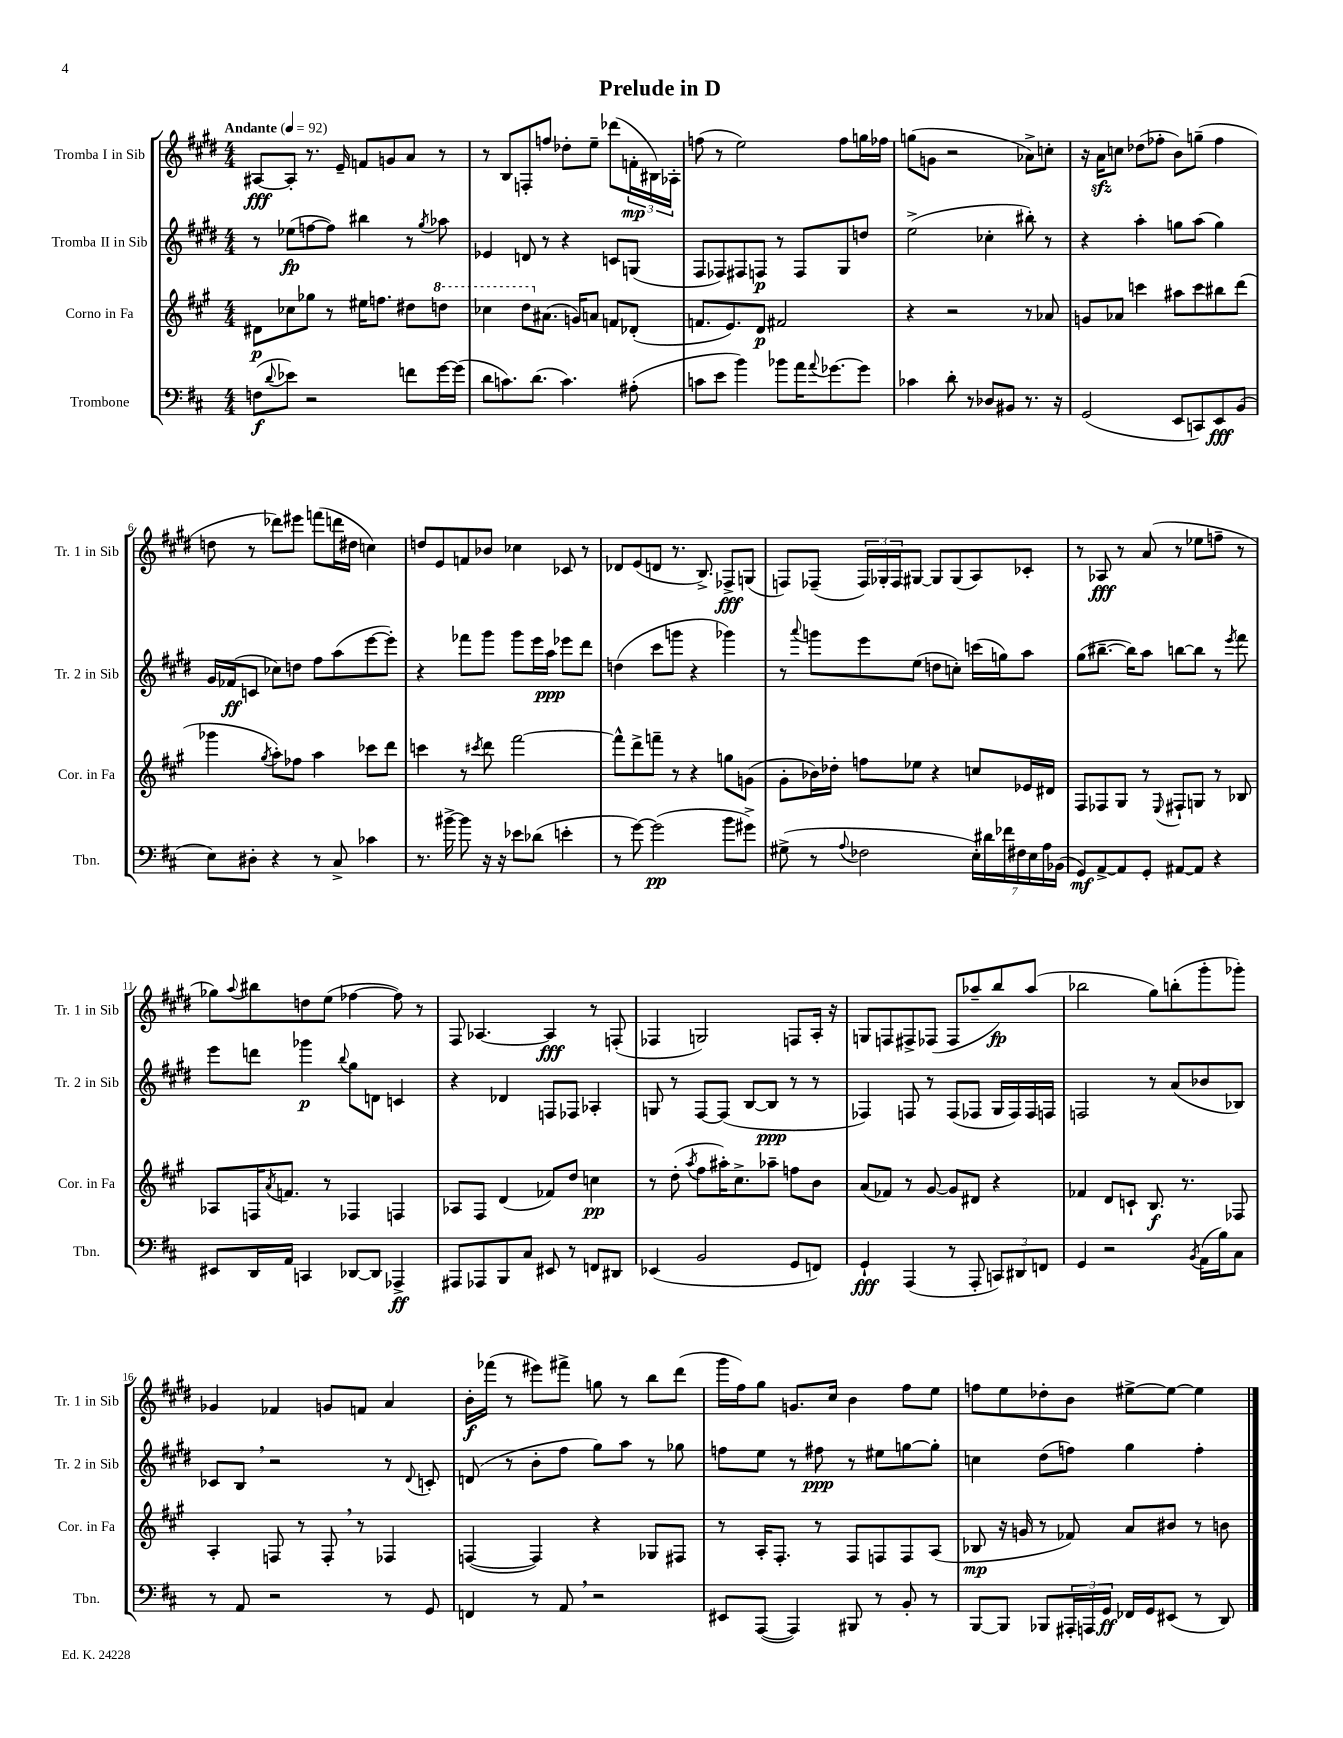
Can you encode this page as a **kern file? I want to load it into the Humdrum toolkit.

**kern	**kern	**kern	**kern
*staff4	*staff3	*staff2	*staff1
*clefF4	*clefG2	*clefG2	*clefG2
*k[f#c#]	*k[f#c#g#]	*k[f#c#g#d#]	*k[f#c#g#d#]
*M4/4	*M4/4	*M4/4	*M4/4
*MM92	*MM92	*MM92	*MM92
(8F	8d#	8r	[8A#
8qqd	.	.	.
8e-)	8cc-	(8ee-	8A#']
2r	8gg-	[8ff	8.r
.	8r	8ff])	.
.	.	.	16e~
.	16ee#	4bb#	8f
.	8.ff	.	.
.	.	.	8g
8f	8dd#	8r	8a
.	.	8qgg#	.
[16g	8ddd	8aa-	8r
(16g]	.	.	.
=	=	=	=
8d	4ccc-	4e-	8r
8.c)	.	.	8B
.	8ddd	8d	8F'
(8.d	.	.	.
.	(8.a#	8r	8ff
4.c)	.	4r	8dd-'
.	16g)	.	.
.	8a	.	8ee~
.	8f	8c	(8ddd-
(8A#'	(8d-'	(8G	24f'
.	.	.	24B#)
.	.	.	24A-'
=	=	=	=
8c	8.f	8F#	(8ff
8e	.	8F-)	8r
.	8.e)	.	.
4b)	.	8F#	2ee)
.	8d	8F	.
8b-	2f#	8r	.
16a	.	8F	.
8qqa	.	.	.
[8.g-	.	.	.
.	.	8G#	8ff
8g-]	.	8dd	16gg
.	.	.	16ff-
=	=	=	=
4c-	4r	(2ee^	(8gg
.	.	.	8g
8d'	2r	.	2r
8r	.	.	.
8D-	.	4cc-'	.
8BB#	.	.	.
8.r	8r	8bb#')	8a-^)
.	8a-	8r	8cc'
16r	.	.	.
=	=	=	=
(2GG	8g	4r	16r
.	.	.	16a
.	8a-	.	8cc
.	4ccc	4aa'	(8dd-
.	.	.	8ff-'
8EE	8aa#	8gg	8b)
8CC)	8ccc	(8aa	(8gg~
8EE	8bb#	4gg)	4ff-
(8BB	(8ddd	.	.
=	=	=	=
8E)	4ggg-	16g#	8dd
.	.	(16f-	.
8D#'	.	8c	8r
.	8qgg#	.	.
4r	8aa')	8cc-)	8ddd-)
.	8ff-	8dd	8eee#
8r	4aa	8ff#	(8fff
8C#^	.	(8aa	16ddd
.	.	.	16dd#
4c-	8ccc-	[8eee	4cc)
.	8ddd	8eee'])	.
=	=	=	=
8.r	4ccc	4r	8dd
.	.	.	8e
[16b#^	.	.	.
8b#]	8r	8fff-	8f
.	8qccc#	.	.
16r	8ddd	8ggg#	8b-
16r	.	.	.
8e-	[2fff#	8ggg#	4cc-
(8d-	.	16eee	.
.	.	16aa	.
4e'	.	8eee-	8c-
.	.	8ddd#	8r
=	=	=	=
8r	8fff#^^]	(4dd	8d-
[8g)	8ddd^	.	(8e
(2g]	8fff~	8ccc#	8d
.	8r	8ggg	8.r
.	4r	4r	.
.	.	.	8.B^)
8b	8gg	4ggg-)	8F-^
8g#^)	(8g	.	(8G
=	=	=	=
(8G#^	8g#'	8r	8F)
.	.	8qqaaa	.
8r	16b-)	8ggg	(8F-~
.	16dd-'	.	.
8qqA	.	.	.
2F-	8ff	8eee	24F-)
.	.	.	24G-'
.	.	.	24F-
.	8ee-	(8ee	[8G#
.	4r	8dd	8G#]
.	.	8cc')	(8G#
28E')	8cc	(16ccc	8A)
28d#	.	.	.
.	.	16gg)	.
28f-	.	.	.
28F#	.	.	.
.	16e-	8aa	8c-'
28E	.	.	.
28A	.	.	.
.	16d#	.	.
(28BB-	.	.	.
=	=	=	=
8GG)	8F#	(8gg#	8r
[8AA^	8F-	[8.bb#~	8A-
8AA]	8G#	.	8r
.	.	16bb#])	.
8GG'	8r	8aa	(8a
.	8qqE	.	.
[8AA#	8F#`	[8bb	8r
8AA#]	8G	8bb]	8ee-
4r	8r	8r	8ff~
.	.	8qeee	.
.	8B-	8fff#	8r
=	=	=	=
8EE#	8A-	8eee	8gg-)
.	.	.	8qqaa
16DD	16F	8ddd	8bb#
.	8qa	.	.
16AA	8.f	.	.
4CC	.	4ggg-	8dd
.	8r	.	(8ee
.	.	8qqbb	.
[8DD-	4F-	8gg#	[4ff-
8DD-]	.	8d	.
4AAA-^	4F	4c	8ff-])
.	.	.	8r
=	=	=	=
8AAA#	8A-	4r	8F#
8AAA-	8F#	.	[4.A-
8BBB	(4d	4d-	.
8C#	.	.	.
8EE#	8f-)	8F	4A-]
8r	8dd	8F-	.
8FF	4cc	4A-'	8r
8DD#	.	.	(8F'
=	=	=	=
(4EE-	8r	8G	4F-
.	(8dd'	8r	.
.	8qaa	.	.
2BB	8ff#	[8F#	2G)
.	16aa#')	(8F#]	.
.	8.cc#^	.	.
.	.	[8B	.
.	8aa-~	8B]	.
8GG	8ff	8r	8F
8FF)	8b	8r	16A'
.	.	.	16r
=	=	=	=
4GG`	(8a	4F-)	8G
.	8f-)	.	8F
(4AAA	8r	8F	8F#^
.	[8g#	8r	(8F-
8r	8g#]	(8F	8F-
8AAA'	8d#	8F-	8aa-~
12CC)	4r	16G#	8bb)
.	.	16F-)	.
12DD#	.	.	.
.	.	16F-	(8aa-
12FF	.	.	.
.	.	16F	.
=	=	=	=
4GG	4f-	2F	2bb-
2r	8d	.	.
.	8c`	.	.
.	8.B	8r	8gg#)
.	.	(8a	(8bb'
.	8.r	.	.
8qBB	.	.	.
(16AA	.	8b-	8ggg#'
16B)	.	.	.
8C#	8F-	8B-)	8ggg-')
=	=	=	=
8r	4A'	8c-	4g-
8AA	.	8B	.
2r	8F	2r	4f-
.	8r	.	.
.	8F'	.	8g
.	8r	.	8f
8r	4F-	8r	4a
.	.	8qqd#	.
8GG	.	8c'	.
=	=	=	=
4FF	([4F	(8d	16b'
.	.	.	(16fff-
.	.	8r	8r
8r	4F])	8b'	8eee#)
8AA	.	8ff#	8fff#^
2r	4r	8gg#)	8gg
.	.	8aa	8r
.	8G-	8r	8bb
.	8F#	8gg-	(8ddd#
=	=	=	=
8EE#	8r	8ff	16ggg#
.	.	.	16ff#)
([8AAA	16A'	8ee	8gg#
.	8.F#'	.	.
4AAA])	.	8r	8.g
.	8r	8ff#	.
.	.	.	16cc#
8BBB#	8F#	8r	4b
8r	8F	8ee#	.
8BB'	8F	[8gg	8ff#
8r	(8A	8gg']	8ee
=	=	=	=
[8BBB	8B-	4cc	8ff
8BBB]	16r	.	8ee
.	16g	.	.
8BBB-	8r	(8dd#	8dd-'
24AAA#'	8f-)	8ff)	8b
24AAA	.	.	.
24GG	.	.	.
16FF-	8a	4gg#	[8ee#^
16GG	.	.	.
(8EE#	8b#	.	8ee#_
8r	8r	4ff'	4ee#]
8DD)	8b	.	.
==	==	==	==
*-	*-	*-	*-
